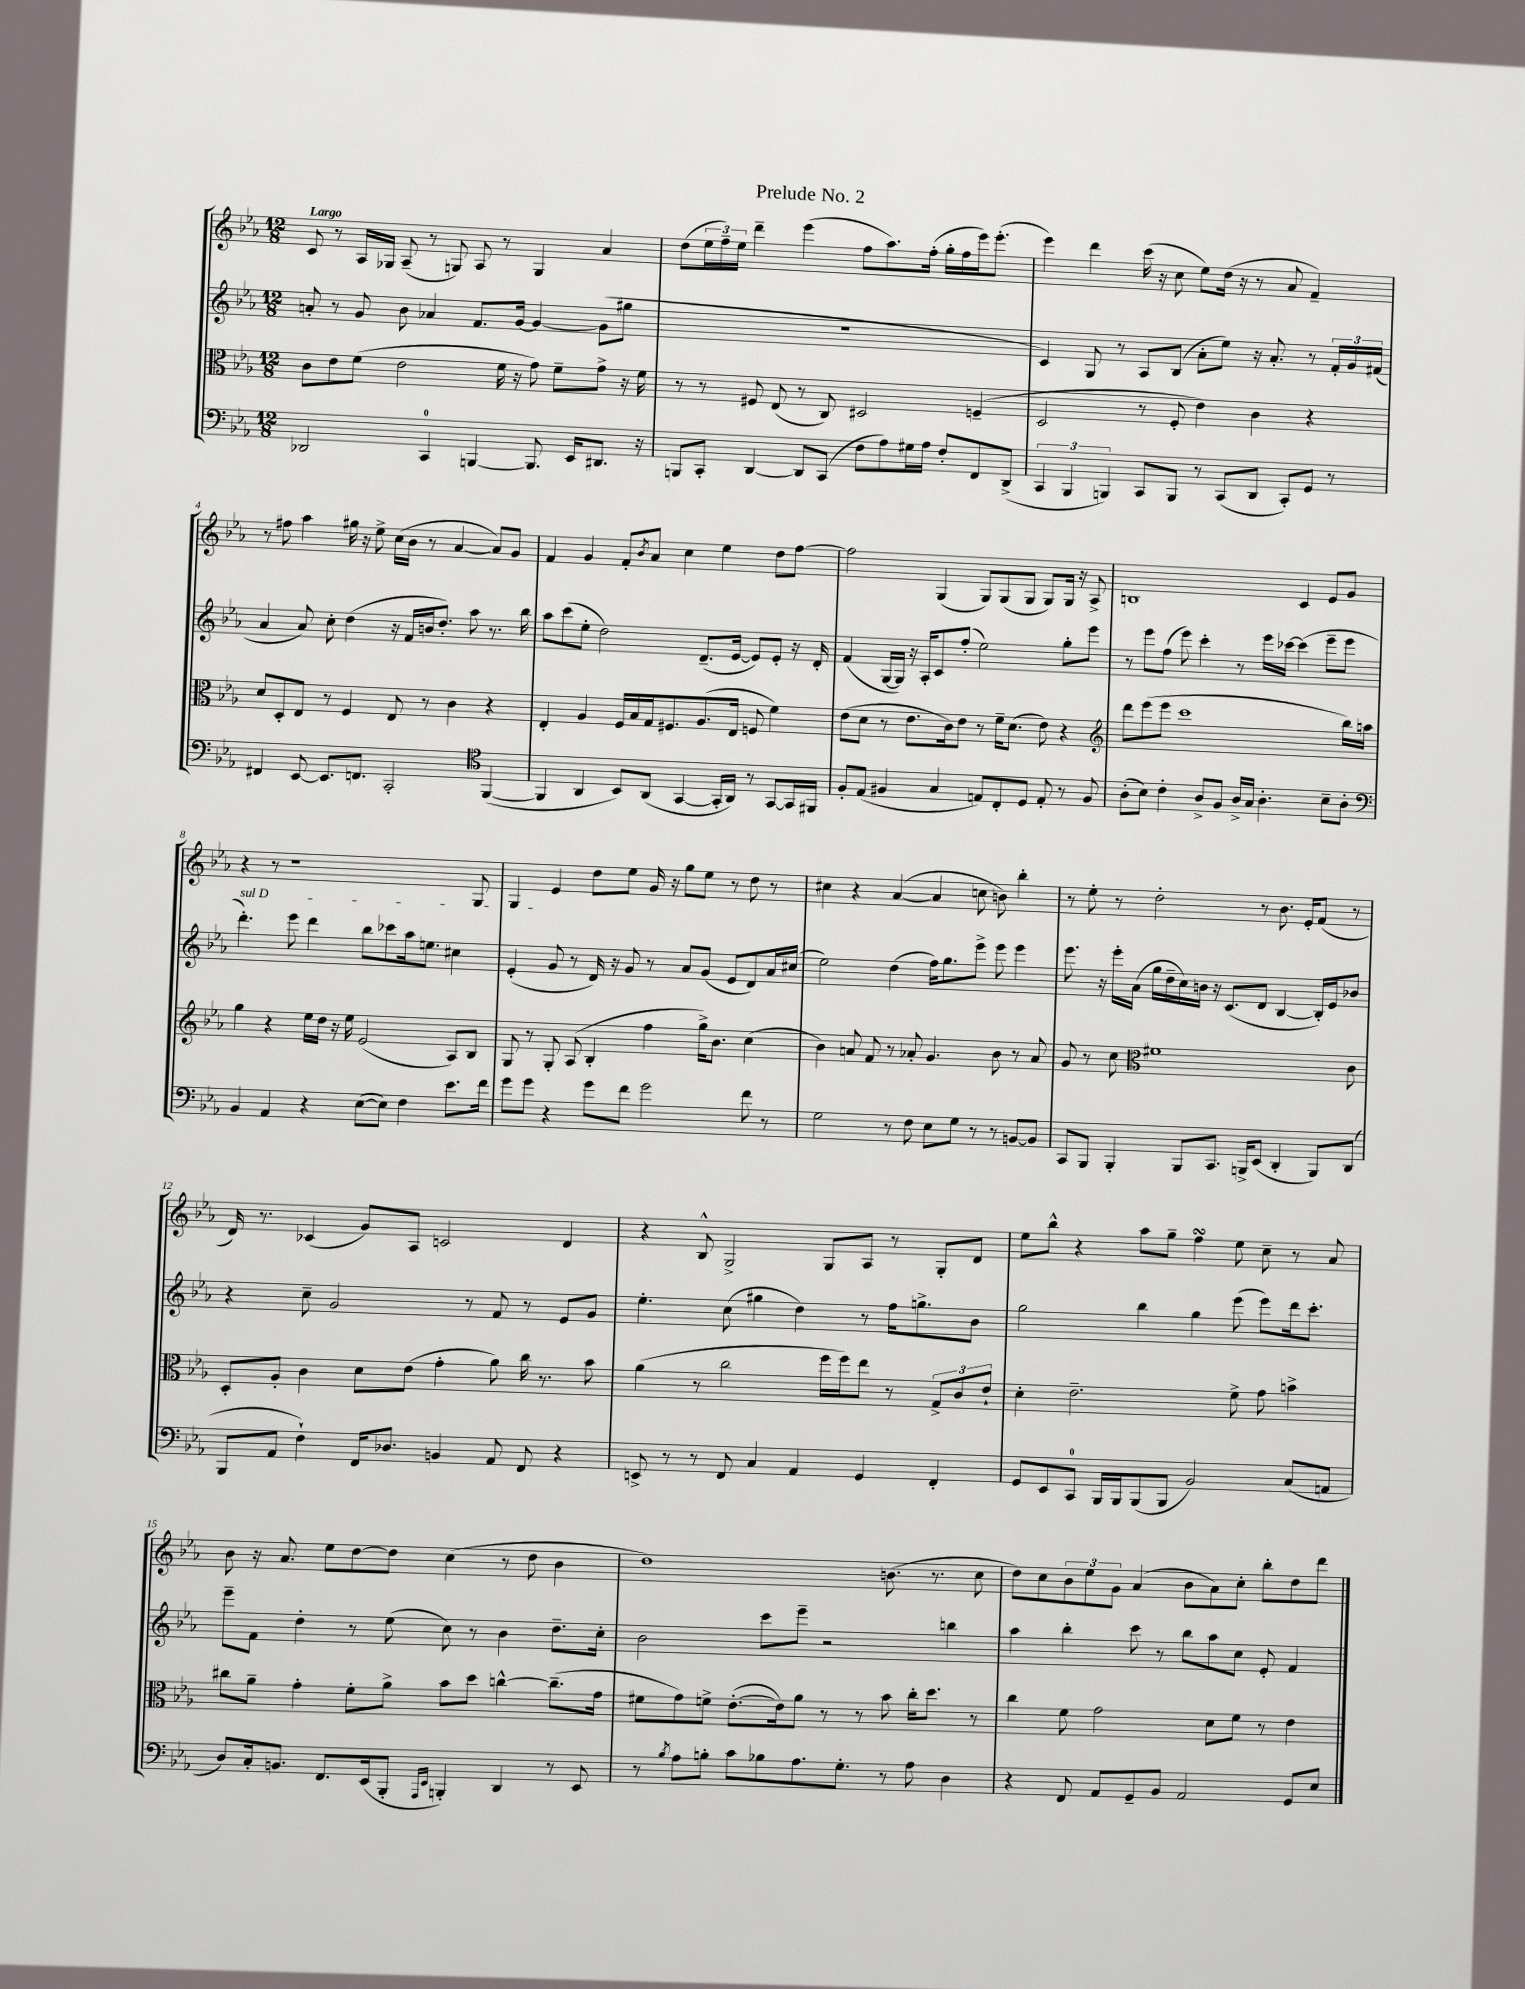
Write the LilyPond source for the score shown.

\header { title = "Prelude No. 2" }
<<
\new StaffGroup <<
\new Staff = "s0" {
    \clef treble \key ees \major \numericTimeSignature \time 12/8 \tempo "Largo"
    c'8 r8 aes16 ges16 aes8--( r8 g8) aes8 r8 g4 aes'4 |
    d''8( \tuplet 3/2 { ees''16 f''16--) ees''16 } d'''4-- ees'''4( f''8 aes''8.) f''16-.( g''16-. f''16 ees'''16) ees'''8.-.( |
    ees'''4) d'''4 c'''16( r16 c''8 ees''8) d''16( r16 r8 aes'8 f'4--) |
    r8 fis''8 aes''4 gis''16 r16 ees''8-> c''16( bes'16 r8 aes'4~ aes'8) g'8 |
    f'4 g'4 f'8-. \acciaccatura { bes'8 } aes'8 c''4 ees''4 d''8 f''8~ |
    f''2 g4( g8) g8( g8 g8) g16 r16 aes8-> |
    b1 c'4 ees'8 g'8 |
    r4 r8 r1 g8 |
    g4 ees'4 d''8 ees''8 g'16 r16 g''8 ees''8 r8 d''8 r8 |
    cis''4 r4 aes'4~( aes'4 c''8 b'8) bes''4-. |
    r8 ees''8-. r8 d''2-. r8 bes'8. ees'16-. f'8( r8 |
    d'16) r8. ces'4( g'8) aes8 c'2 d'4 |
    r4 bes8-^ g2-> g8 aes8 r8 g8-. d'8 |
    ees''8 bes''8-^ r4 aes''8 g''8-- f''4\turn ees''8 c''8-- r8 aes'8 |
    bes'8 r16 aes'8. ees''8 d''8~ d''8 c''4( r8 d''8 bes'4 |
    d''1) b'8.( r8. c''8 |
    d''8) c''8 \tuplet 3/2 { bes'8 ees''8 g'8 } aes'4( bes'8 aes'8) c''8-. bes''8-. d''8 d'''8 \bar "|." |
}
\new Staff = "s1" {
    \clef treble \key ees \major \numericTimeSignature \time 12/8
    a'8-. r8 g'8 bes'8 aes'4 f'8. g'16~ g'4~ g'8( gis''8 |
    R1. |
    c'4) g8 r8 aes8 bes8( aes'8-. ees''8) r16 aes'8.-. r8 \tuplet 3/2 { f'16-. g'16 fis'16( } |
    aes'4 aes'8) c''8-. d''4( r16 f'16 b'16 d''8.-.) aes''8 r8. bes''16 |
    aes''8 c'''8( ees''8-. d''2) d'8.--( ees'16~ ees'8) ees'8-. r16 d'16-. |
    f'4( g16~ g16) r16 aes16-. c'8 f''8-.( ees''2) g''8-. ees'''8 |
    r8 ees'''8 f''8( ees'''8) c'''4-. r8 ees'''16 ces'''16~ ces'''4( ees'''8-- ees'''8 |
    \once \override TextSpanner.bound-details.left.text = \markup { \italic "sul D" } d'''4.-.\startTextSpan) ees'''8 d'''4 bes''8 ces'''8 aes''16 e''8. cis''4 |
    ees'4-.( g'8\stopTextSpan r8 d'16) r16 g'8 r8 aes'8 g'8( ees'8 d'8) aes'16 cis''16( |
    ees''2) d''4( f''16) g''8. ees'''8-> ees'''8 ees'''4 |
    ees'''8. r16 ees'''16-. aes'16( g''16 d''16-- c''16) b'16 r16 c'8.( d'8 bes4~ bes16-.) ees'16 bes'8 |
    r4 c''8-- g'2 r8 f'8 r8 ees'8 g'8 |
    ees''4.-. c''8( gis''4 d''4) r8 f''16 g''8.-> bes'8 |
    g''2 bes''4 g''4 ees'''8( ees'''8) d'''16 c'''8.-. |
    ees'''8-- f'8 d''4-. r8 ees''8( c''8) r8 bes'4 d''8.-- c''16-. |
    bes'2 c'''8 ees'''8-- r2 b''4 |
    aes''4 bes''4-. c'''8 r8 bes''8 aes''8 c''8 ees'8-. f'4 \bar "|." |
}
\new Staff = "s2" {
    \clef alto \key ees \major \numericTimeSignature \time 12/8
    c'8 ees'8 f'8( ees'2 f'16 r16 g'8) f'8-- g'8-> r16 f'16 |
    r8 r8 fis8 ees8( r8 c8) dis2 f4--( |
    d2 r8 f8-. ees'4) c'4 r4 |
    d'8 d8-. ees8 r8 f4 ees8 r8 c'4 r4 |
    ees4-. aes4 f16 bes16 g16 fis8. aes8.( ees16 f8 f'4) |
    ees'8( d'8 r8 ees'8. c'16) ees'8 r8 f'16-- d'8.( ees'8) r4 |
    \clef treble d'''8 ees'''8( ees'''8 c'''1 bes''16) a''16 |
    g''4 r4 ees''16 d''16 r16 ees''16 ees'2( aes8) bes8 |
    g8 r8 g8-. aes8( bes4-. f''4 g''16->) bes'8. c''4( |
    bes'4) a'8 f'8 r8 aes'8-. g'4. bes'8 r8 aes'8 |
    g'8 r8 c''8 \clef alto fis'1 c'8 |
    d8-. aes8-. c'4 d'8 ees'8( g'4-. aes'8) c''16 r8. bes'8 |
    aes'4( r8 c''2 f''16 f''16) ees''8 r8 \tuplet 3/2 { g8-> c'8 ees'8-! } |
    d'4-. ees'2.-- f'8-> g'8 b'4-> |
    cis''8 aes'8-- g'4-. f'8-. aes'8-> bes'8 d''8 c''4~-^ c''8.--( g'16 |
    fis'8 g'8) f'8-> ees'8.~-.( ees'16) aes'8 r8 r8 bes'8 c''16-. d''8. r8 |
    c''4 f'8 g'2 d'8 f'8 r8 ees'4 \bar "|." |
}
\new Staff = "s3" {
    \clef bass \key ees \major \numericTimeSignature \time 12/8
    des,2 c,4-0 b,,4~ b,,8. ees,16 dis,8. r16 |
    b,,8 c,8-. d,4~ d,8 c,8( f8 aes8) gis16 aes16 f8-. f,8 d,8->( |
    \tuplet 3/2 { c,4 bes,,4 b,,4) } c,8 b,,8 r8 c,8( d,8 c,8-.) g,8 r8 |
    fis,4 ees,8~ ees,8. f,8. c,2-. \clef tenor f,4~( |
    f,4 aes,4 bes,8) aes,8( g,4~ g,16-. aes,16) r8 g,8~ g,16 fis,16 |
    f8-. ees8( fis4 g4 e8) c8-. d8 e8-. r8 fis8 |
    aes8-.( bes8) c'4-. aes8-> f8 aes16-> g16 aes4.-. bes8-- aes8-. |
    \clef bass bes,4 aes,4 r4 ees8~( ees8) f4 ees'8. f'16 |
    g'8 g'8 r4 g'8 f'8 g'2 f'8 r8 |
    g2 r8 f8 ees8 g8 r8 r8 b,8~ b,8 |
    c,8 bes,,8 bes,,4-. bes,,8 c,8. b,,16-> ees,8( d,4-. b,,8) d,8( |
    bes,,8 aes,8 f4-!) f,16 des8. b,4 aes,8 f,8 r4 |
    e,8-> r8 r8 f,8 c4 aes,4 g,4 f,4-. |
    g,8 ees,8 c,8-0 bes,,16 bes,,16 bes,,8( bes,,8 bes,2) c8( a,8 |
    d8) c16-. b,8. f,8. ees,16( bes,,8-. \grace { aes,,16 ees,16 } b,,4-.) d,4 r8 ees,8 |
    r8 \acciaccatura { bes8 } aes8 b8-. c'8 bes8 aes8. g8.-. r8 aes8 d4 |
    r4 f,8 aes,8 g,8-- bes,8 aes,2 g,8 ees8 \bar "|." |
}
>>
>>
